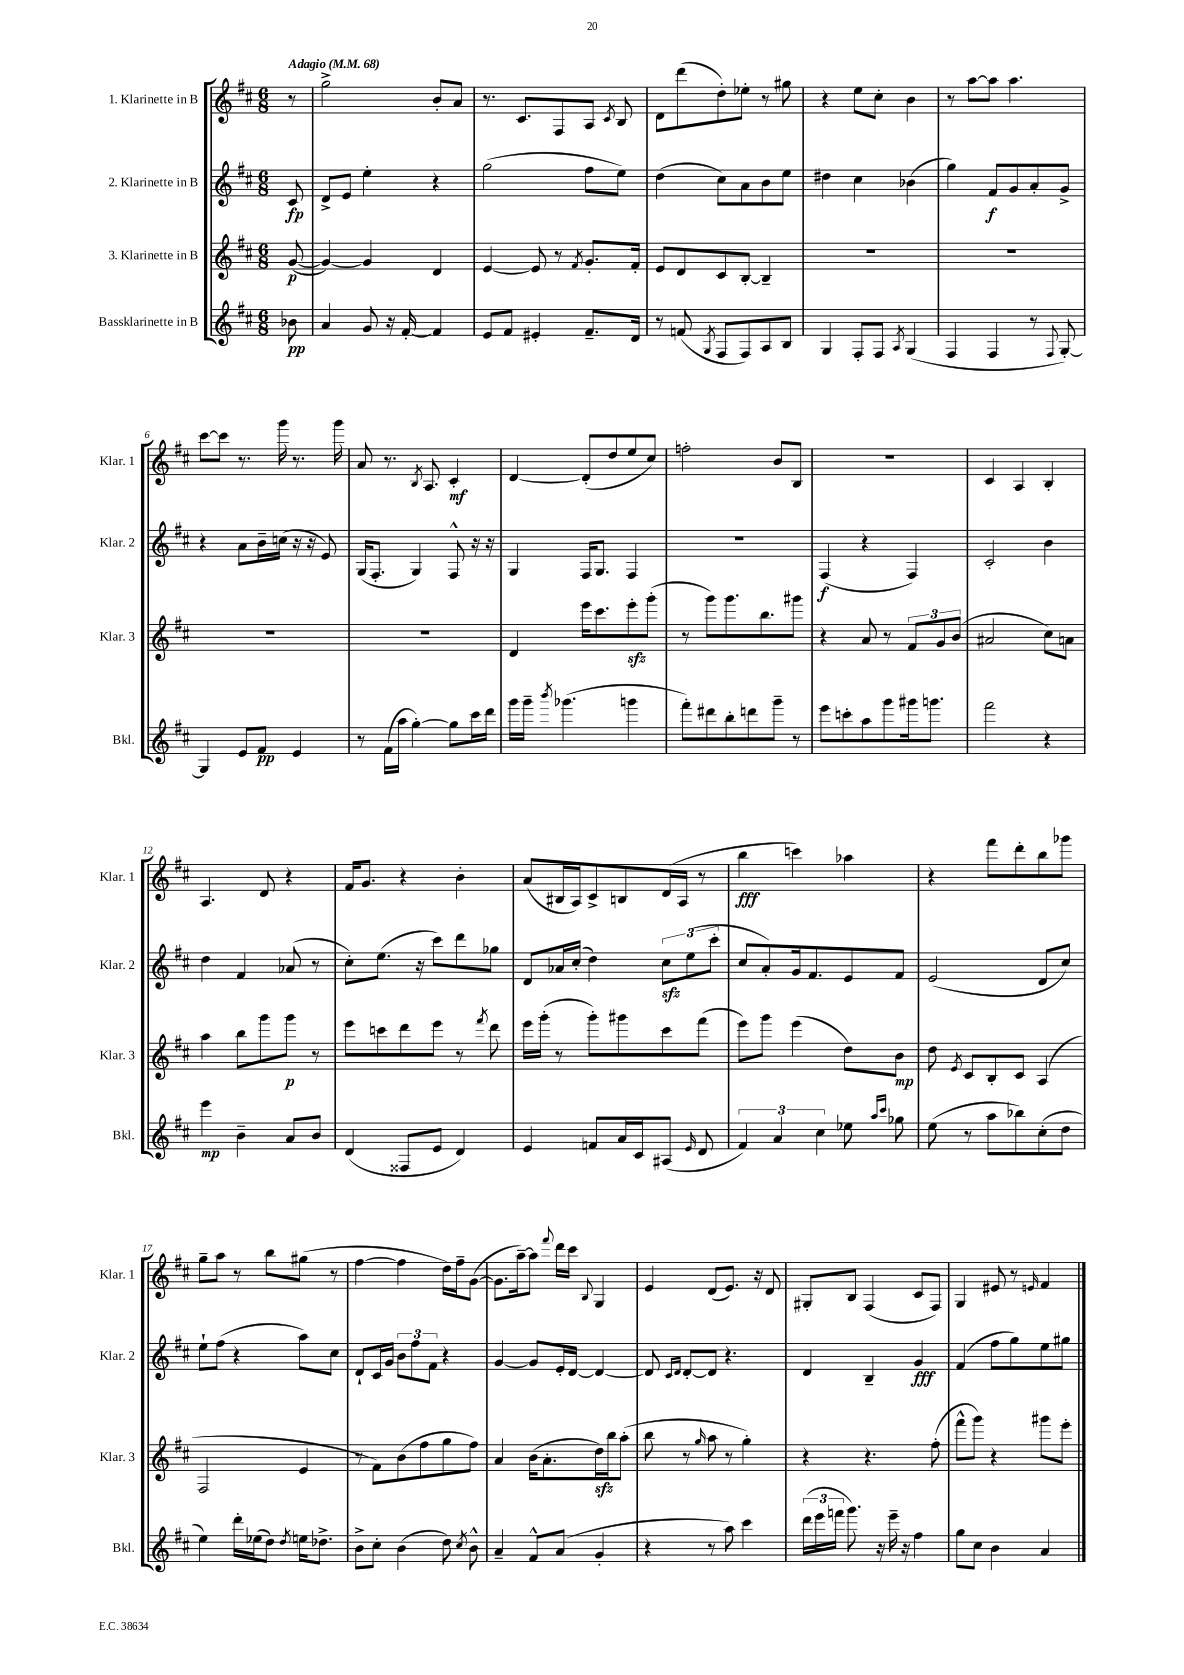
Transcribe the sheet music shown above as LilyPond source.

<<
\new StaffGroup <<
\new Staff = "s0" \with { instrumentName = "1. Klarinette in B" shortInstrumentName = "Klar. 1" } {
    \clef treble \key d \major \numericTimeSignature \time 6/8 \partial 8 \tempo "Adagio" 4 = 68
    \autoBeamOff r8 |
    g''2-> b'8[-. a'8] |
    r8. cis'8.[ fis8 a8] \acciaccatura { cis'8 } b8 |
    d'8[ d'''8( d''8-.) ees''8]-. r8 gis''8 |
    r4 e''8[ cis''8]-. b'4 |
    r8 a''8[~ a''8] a''4. |
    cis'''8[~ cis'''8] r8. g'''16 r8. g'''16 |
    a'8 r8. \acciaccatura { b8 } a8. cis'4-.\mf |
    d'4~ d'8[-.( d''8 e''8 cis''8]) |
    f''2-. b'8[ b8] |
    R2. |
    cis'4 a4 b4-. |
    a4. d'8 r4 |
    fis'16[ g'8.] r4 b'4-. |
    a'8[( bis16 a16) cis'8-> b8 d'16( a16] r8 |
    b''4\fff c'''4) aes''4 |
    r4 fis'''8[ d'''8-. b''8 ges'''8] |
    g''8[-- a''8] r8 b''8[ gis''8]( r8 |
    fis''4~ fis''4 d''16[) fis''16-- g'8]~( |
    g'8.[ a''16~--) a''8] \appoggiatura { fis'''8 } d'''16[ cis'''16] \appoggiatura { b8 } g4 |
    e'4 d'8[( e'8.]) r16 d'8 |
    gis8[-. b8] fis4( cis'8[ fis8]) |
    g4 eis'8 r8 \grace { e'16 } fis'4 \bar "|." |
}
\new Staff = "s1" \with { instrumentName = "2. Klarinette in B" shortInstrumentName = "Klar. 2" } {
    \clef treble \key d \major \numericTimeSignature \time 6/8 \partial 8
    \autoBeamOff cis'8\fp |
    d'8[-> e'8] e''4-. r4 |
    g''2( fis''8[ e''8]) |
    d''4( cis''8[) a'8 b'8 e''8] |
    dis''4 cis''4 bes'4( |
    g''4) fis'8[\f g'8 a'8-. g'8]-> |
    r4 a'8[ b'16-- c''16]( r16 r16 e'8) |
    g16[( fis8.]-. g4) fis8-^ r16 r16 |
    g4 fis16[ g8.] fis4 |
    R2. |
    fis4\f( r4 fis4) |
    cis'2-. b'4 |
    d''4 fis'4 aes'8( r8 |
    cis''8[-.) e''8.]( r16 cis'''8[) d'''8 ges''8] |
    d'8[ aes'16 cis''16]-.( d''4) \tuplet 3/2 { cis''8[\sfz e''8( cis'''8]-. } |
    cis''8[ a'8-.) g'16 fis'8. e'8 fis'8] |
    e'2( d'8[ cis''8]) |
    e''8[-! fis''8]( r4 a''8[) cis''8] |
    d'8[-! cis'16 g'16] \tuplet 3/2 { b'8[ fis''8 fis'8] } r4 |
    g'4~ g'8[ e'16-. d'16]~ d'4~ |
    d'8 \grace { cis'16[ d'16] } d'8[~-. d'8] r4. |
    d'4 b4-- g'4\fff |
    fis'4( fis''8[ g''8) e''8 gis''8] \bar "|." |
}
\new Staff = "s2" \with { instrumentName = "3. Klarinette in B" shortInstrumentName = "Klar. 3" } {
    \clef treble \key d \major \numericTimeSignature \time 6/8 \partial 8
    \autoBeamOff g'8~\p( |
    g'4~) g'4 d'4 |
    e'4~ e'8 r8 \acciaccatura { fis'8 } g'8.[-. fis'16]-. |
    e'8[ d'8 cis'8 b8]~-. b4-- |
    R2. |
    R2. |
    R2. |
    R2. |
    d'4 e'''16[ cis'''8. e'''8-.\sfz g'''8]-.( |
    r8 g'''8[) g'''8. b''8. gis'''8] |
    r4 a'8 r8 \tuplet 3/2 { fis'8[ g'8 b'8]( } |
    ais'2 cis''8[) a'8] |
    a''4 b''8[ g'''8 g'''8]\p r8 |
    e'''8[ c'''8 d'''8 e'''8] r8 \acciaccatura { fis'''8 } d'''8 |
    e'''16[ g'''16]-.( r8 g'''8[-.) gis'''8 cis'''8 fis'''8]( |
    e'''8[) g'''8] e'''4( d''8[) b'8]\mp |
    d''8 \acciaccatura { e'8 } cis'8[ b8-. cis'8] a4( |
    fis2 e'4 |
    r8 fis'8[) b'8( fis''8 g''8 fis''8]) |
    a'4 b'16[( a'8.-. d''16\sfz) b''16 a''8]-.( |
    b''8 r8 \grace { g''16 } a''8 r8 g''4-.) |
    r4 r4. fis''8-.( |
    fis'''8[-^ g'''8]) r4 gis'''8[ e'''8]-. \bar "|." |
}
\new Staff = "s3" \with { instrumentName = "Bassklarinette in B" shortInstrumentName = "Bkl." } {
    \clef treble \key d \major \numericTimeSignature \time 6/8 \partial 8
    \autoBeamOff bes'8\pp |
    a'4 g'8 r16 fis'16~-. fis'4 |
    e'8[ fis'8] eis'4-. fis'8.[-- d'16] |
    r8 f'8( \acciaccatura { g8 } fis8[ fis8) a8 b8] |
    g4 fis8[-. fis8] \acciaccatura { a8 } g4( |
    fis4 fis4 r8 \appoggiatura { fis8 } g8~-.) |
    g4 e'8[ fis'8]\pp e'4 |
    r8 fis'16[( a''16] g''4~-.) g''8[ cis'''16 d'''16] |
    g'''16[ g'''16]-- \acciaccatura { b'''8 } ges'''4.( g'''4 |
    fis'''8[-.) dis'''8 b''8-. d'''8 g'''8]-- r8 |
    e'''8[ c'''8-. a''8 g'''8 gis'''16 g'''8.] |
    fis'''2 r4 |
    e'''4\mp b'4-- a'8[ b'8] |
    d'4( fisis8[ e'8] d'4) |
    e'4 f'8[ a'16 cis'16 ais8]( \grace { e'16 } d'8 |
    \tuplet 3/2 { fis'4) a'4 cis''4 } ees''8 \grace { a''16[ cis'''16] } ges''8 |
    e''8( r8 a''8[ bes''8) cis''8-.( d''8] |
    e''4) d'''16[-. ees''16( d''8]) \acciaccatura { d''8 } e''16[ des''8.]-> |
    b'8[-> cis''8]-. b'4( d''8) \acciaccatura { cis''8 } b'8-^ |
    a'4-- fis'8[-^ a'8]( g'4-. |
    r4 r8 a''8) cis'''4 |
    \tuplet 3/2 { d'''16[( e'''16 f'''16] } g'''8.) r16 e'''16-- r16 fis''4 |
    g''8[ cis''8] b'4 a'4 \bar "|." |
}
>>
>>
